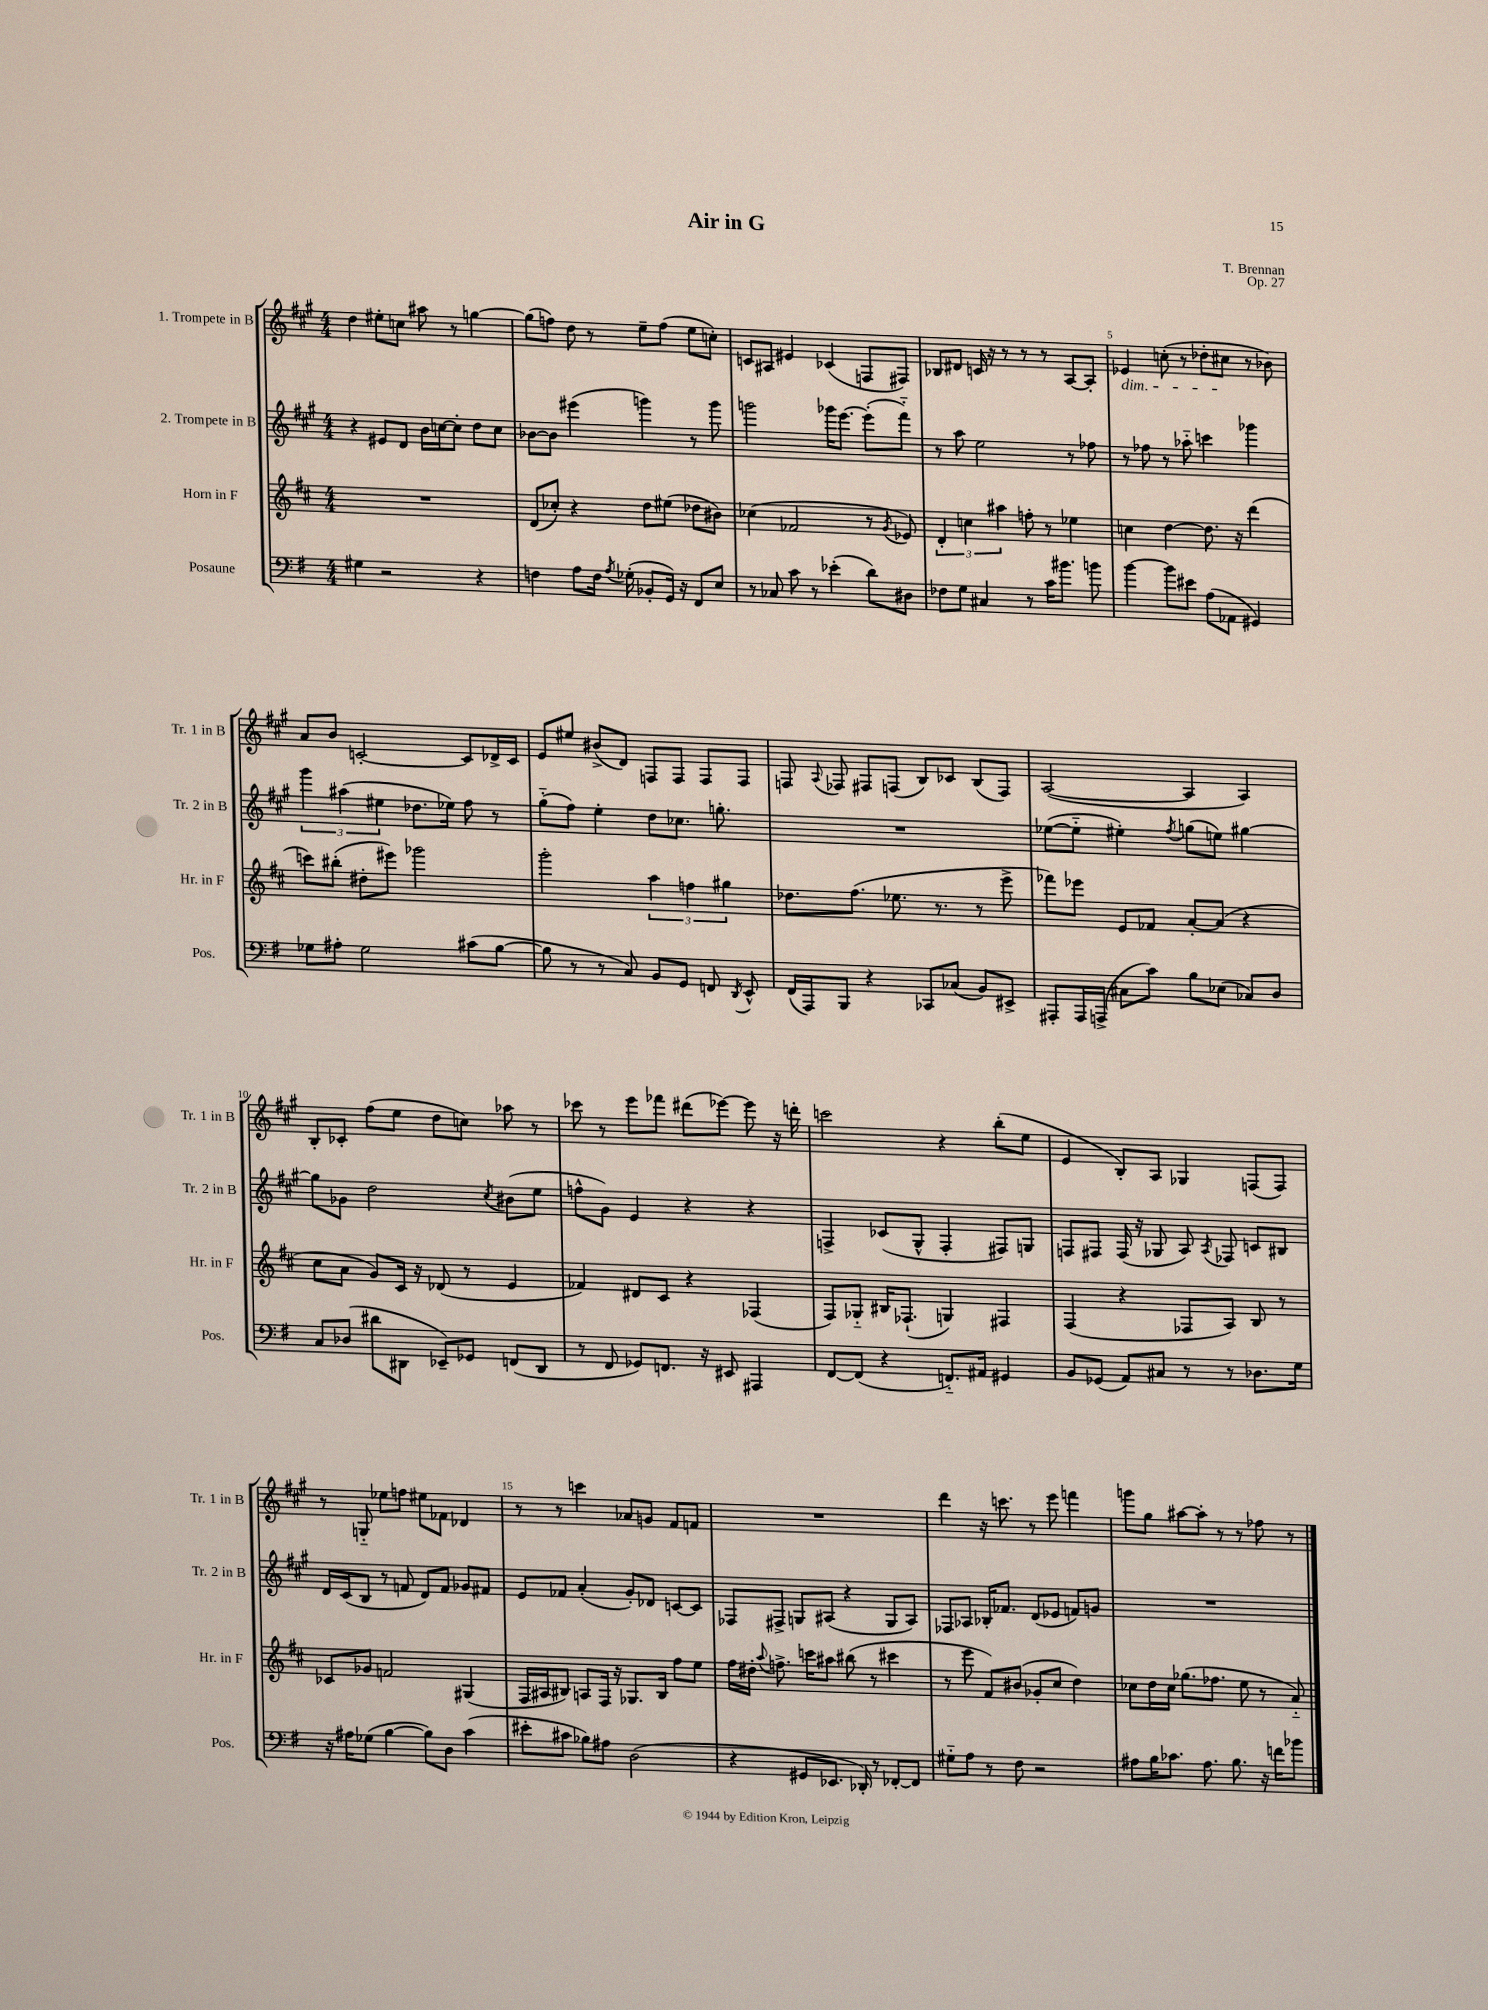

**kern	**kern	**kern	**kern
*staff4	*staff3	*staff2	*staff1
*clefF4	*clefG2	*clefG2	*clefG2
*k[f#]	*k[f#c#]	*k[f#c#g#]	*k[f#c#g#]
*M4/4	*M4/4	*M4/4	*M4/4
4G#	1r	4r	4dd
2r	.	8e#	8ee#'
.	.	8d	8cc
.	.	16b	8aa#
.	.	[16cc	.
.	.	8cc']	8r
4r	.	8dd	[4gg
.	.	8cc	.
=	=	=	=
4F	(8d	[8b-	(8gg]
.	8cc-')	8b-]	8ff)
8A	4r	(4eee#	8dd
16F	.	.	8r
8qA	.	.	.
(16G-'	.	.	.
8BB-'	8dd	4ggg)	8ee~
16GG)	(8ee#	.	(8ff
16r	.	.	.
8FF#	8dd-	8r	8ee
8E	8b#)	8ggg	8cc')
=	=	=	=
8r	(4cc-	2ggg	8c
8C-	.	.	8A#
8c	2f-	.	4e#
8r	.	.	.
(4e-'	.	16ggg-	(4c-
.	.	[8.eee	.
8d)	8r	(8eee']	8F
.	8qg	.	.
8D#	8e-)	8fff#'~)	8F#)
=	=	=	=
8F-	6d'	8r	8B-
8G	.	8aa	8d#
.	6cc	.	.
4C#	.	2ee	16c
.	.	.	16r
.	6aa#	.	.
.	.	.	8r
8r	8ff'	.	8r
16c	8r	.	8r
8.b#	.	.	.
.	4ee-	8r	[8A
8b	.	8ff-	8A']
=	=	=	=
[4b	4cc	8r	4e-
.	.	8ff-	.
8b]	[4dd	8r	(8cc'
8e#	.	8aa-'~	8r
(8A	8.dd]	4ccc	8dd-'
8AA-	.	.	8cc#
.	16r	.	.
4GG#)	(4ddd	4ggg-	8r
.	.	.	8b-)
=	=	=	=
8G-	8ccc)	6ggg#	8a
8A#'	(8bb#'	.	8b
.	.	(6aa#	.
2G-	8dd#'	.	[2c'
.	.	6ee#	.
.	8eee#)	.	.
.	2ggg-	8.dd-	.
.	.	16ee-)	.
(8c#	.	8ff#	8c]
[8B	.	8r	16d-^
.	.	.	16c
=	=	=	=
8B]	2ggg'	(8gg#'~	8e
8r	.	8ff#)	8ee#
8r	.	4ee'	(8b#^
8C)	.	.	8d)
8BB	6aa	8dd	8F
8GG	.	8.cc-	8F
.	6ff	.	.
8FF	.	.	8F
.	.	8.gg'	.
.	6gg#	.	.
8qDD	.	.	.
8EE^^	.	.	8F
=	=	=	=
(16FF#	8.dd-	1r	8F
16AAA)	.	.	.
.	.	.	8qqA
8BBB	.	.	8F-
.	(8.ff#	.	.
4r	.	.	8F#
.	8.ee-	.	(8F
8CC-	.	.	8B)
.	8.r	.	.
(8C-	.	.	8c-
8BB)	8r	.	(8B
8EE#^	8eee^	.	8F)
=	=	=	=
8AAA#'	8fff-)	([8ee-	([2A
16AAA#	8eee-	8ee-'~]	.
(16AAA^	.	.	.
8C#	8e	4ee#')	.
8c)	8f-	.	.
.	.	8qff#	.
8B	[8a'	(8gg	4A]
(8E-	(8a]	8ee)	.
8C-)	4r	[4gg#	4A)
8D	.	.	.
=	=	=	=
8C	8cc#	8gg#]	8B'
(8D-	8a	8g-	8c-'
8d#	8g)	2dd	(8ff#
8DD#	16c#	.	8ee
.	16r	.	.
8EE-~)	(8d-	.	8dd
8GG-	8r	.	8cc)
.	.	8qcc#	.
(8FF	4e	(8b#	8aa-
8DD#	.	8ee	8r
=	=	=	=
8r	4f-)	8ff^^	8ccc-
8FF#	.	8g#)	8r
8GG-)	8d#	4e	8eee
8.FF	8c#	.	8fff-
.	4r	4r	(8ddd#
16r	.	.	.
8EE#	.	.	[8eee-)
4AAA#	(4F-	4r	8eee-]
.	.	.	16r
.	.	.	16ddd'
=	=	=	=
[8FF#	8F#)	4F^	2ccc
(8FF#]	8G-'~	.	.
4r	16B#	(8c-	.
.	(8.F-`	.	.
.	.	8G#^^	.
8.FF'~)	4G)	4F'	4r
16AA#	.	.	.
4GG#	4F#	8F#)	(8bb'
.	.	8G	8ee
=	=	=	=
8BB	(4F#	8F	4e
(8GG-	.	8F#	.
8AA)	4r	(16F#	8B')
.	.	16r	.
8C#	.	8G-	8A
8r	8F-	8A)	4G-
.	.	8qA	.
8r	8A)	8F-	.
8.D-	8B	8c	(8F
.	8r	8B#	8F)
16G	.	.	.
=	=	=	=
16r	8c-	16d	8r
16A#	.	(16c#	.
(8G-	8g-	8B	8G'~
[4B	2f	8r	8ee-
.	.	8f	8ff
8B])	.	8d)	8ee#
8D	.	8f	8f-
(4c	(4G#	8g-	4d-
.	.	8f#	.
=	=	=	=
8e#'	16F#	8e	8r
.	16A#	.	.
8c#	8B#)	8f-	8r
8B-)	8A	(4a'	4ccc
8A#	16F#	.	.
.	16r	.	.
(2D	8.G-	8g#')	8a-
.	.	8d-	8g
.	16B#	.	.
.	8ff#	[8c	8f#
.	8ee	8c]	8f
=	=	=	=
4r	16ff#	8F-	1r
.	16dd#'	.	.
.	8qqaa	.	.
.	8.ff^	8F#^	.
8GG#	.	8G	.
.	16ccc	.	.
8.EE-	8aa#	(8A#	.
.	(8bb#	4r	.
16DD-')	.	.	.
8r	8r	.	.
[8FF-'	4ccc#	8G	.
8FF-]	.	8A#)	.
=	=	=	=
8G#'~	8r	8F-	4ddd
8A	8eee	8A-	.
8r	8f#)	16B-'	16r
.	.	8.f-	8.ccc
8F#	(8b#	.	.
2r	8g-'	(8d	8r
.	8cc#	8e-	8eee
.	4dd)	8f)	4fff
.	.	8g	.
=	=	=	=
8A#	8cc-	1r	8ggg
16B	16dd	.	8gg#
8.c-	16cc-	.	.
.	(8.gg-	.	[8aa#
8.A#	.	.	8aa#']
.	8.ff-	.	.
.	.	.	8r
8.B	.	.	.
.	8ee	.	8r
16r	8r	.	8ff-
16f	.	.	.
8b-	8a'~)	.	8r
==	==	==	==
*-	*-	*-	*-
